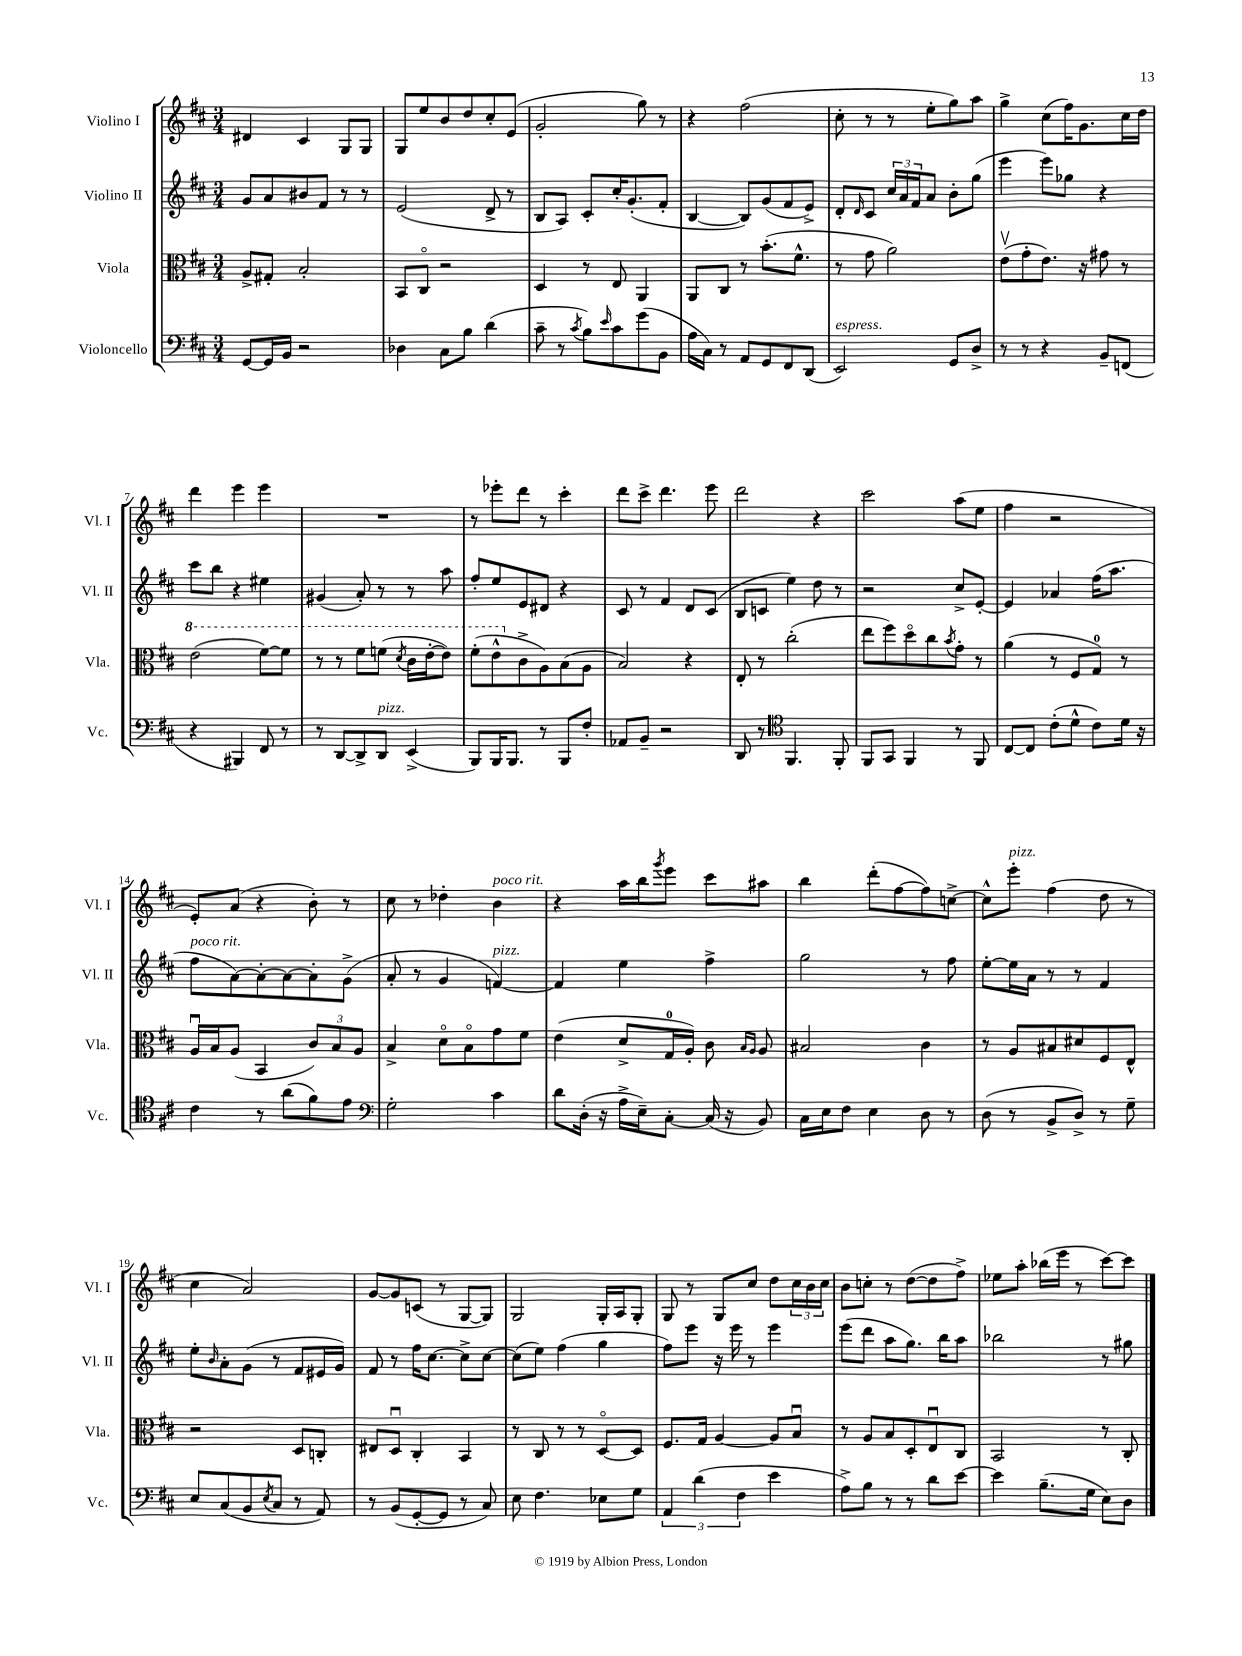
<<
\new StaffGroup <<
\new Staff = "s0" \with { instrumentName = "Violino I" shortInstrumentName = "Vl. I" } {
    \clef treble \key d \major \numericTimeSignature \time 3/4
    dis'4 cis'4 g8 g8 |
    g8 e''8 b'8 d''8 cis''8-. e'8( |
    g'2-. g''8) r8 |
    r4 fis''2( |
    cis''8-. r8 r8 e''8-. g''8) a''8 |
    g''4-> cis''8( fis''16) g'8. cis''16 d''16 |
    d'''4 e'''4 e'''4 |
    R2. |
    r8 ees'''8-. d'''8 r8 cis'''4-. |
    d'''8 cis'''8-> d'''4. e'''8 |
    d'''2 r4 |
    cis'''2 a''8( e''8 |
    fis''4 r2 |
    e'8-.) a'8( r4 b'8-.) r8 |
    cis''8 r8 des''4-. b'4^\markup { \italic "poco rit." } |
    r4 a''16 b''16 \acciaccatura { g'''8 } e'''8 cis'''8 ais''8 |
    b''4 d'''8-.( fis''8~ fis''8) c''8~-> |
    c''8-^ e'''8-.^\markup { \italic "pizz." } fis''4( d''8 r8 |
    cis''4 a'2) |
    g'8~ g'8 c'8( r8 g8~ g8) |
    g2 g16-. a16 g8-. |
    g8 r8 g8 cis''8 d''8 \tuplet 3/2 { cis''16 b'16 cis''16 } |
    b'8 c''8-. r8 d''8~( d''8 fis''8->) |
    ees''8 a''8-. bes''16( e'''16 r8 cis'''8~) cis'''8 \bar "|." |
}
\new Staff = "s1" \with { instrumentName = "Violino II" shortInstrumentName = "Vl. II" } {
    \clef treble \key d \major \numericTimeSignature \time 3/4
    g'8 a'8 bis'8 fis'8 r8 r8 |
    e'2( d'8-> r8 |
    b8 a8) cis'8-. cis''16-. g'8.-.( fis'8-. |
    b4~ b8) g'8( fis'8 e'8->) |
    d'8-. \grace { d'16 } cis'8 \tuplet 3/2 { cis''16 a'16 fis'16 } a'8 b'8-. g''8( |
    e'''4 e'''8) ges''8 r4 |
    cis'''8 b''8 r4 eis''4 |
    gis'4( a'8-.) r8 r8 a''8 |
    fis''8-. e''8 e'8 dis'8 r4 |
    cis'8 r8 fis'4 d'8 cis'8( |
    b8 c'8 e''4) d''8 r8 |
    r2 cis''8-> e'8~-. |
    e'4 aes'4 fis''16( a''8. |
    fis''8^\markup { \italic "poco rit." } a'8~) a'8~-. a'8~ a'8-. g'8->( |
    a'8-. r8 g'4 f'4~^\markup { \italic "pizz." }) |
    f'4 e''4 fis''4-> |
    g''2 r8 fis''8 |
    e''8~-. e''16 a'16 r8 r8 fis'4 |
    e''8-. \grace { b'16 } a'8-. g'8( r8 fis'8 eis'16 g'16) |
    fis'8 r8 fis''16 cis''8.~ cis''8-> cis''8~ |
    cis''8( e''8) fis''4( g''4 |
    fis''8) e'''8 r16 e'''16 r8 e'''4 |
    e'''8( d'''8 a''8 g''8.) b''16 a''8 |
    bes''2 r8 gis''8 \bar "|." |
}
\new Staff = "s2" \with { instrumentName = "Viola" shortInstrumentName = "Vla." } {
    \clef alto \key d \major \numericTimeSignature \time 3/4
    a8-> gis8-. b2-. |
    b,8 cis8\flageolet r2 |
    d4 r8 e8 a,4 |
    a,8 cis8 r8 b'8.-.( fis'8.-^ |
    r8 g'8 a'2) |
    e'8\upbow( g'8-. e'8.) r16 gis'8 r8 |
    \ottava #1 e''2( fis''8~) fis''8 |
    r8 r8 fis''8 f''8( \acciaccatura { d''8 } cis''16 e''16~-. e''8) |
    fis''8-.( e''8-^ \ottava #0 cis'8-> a8) b8( a8 |
    b2) r4 |
    e8-. r8 cis''2-.( |
    e''8 fis''8) d''8\flageolet cis''8 \acciaccatura { b'8 } g'8-. r8 |
    a'4( r8 fis8 g8-0) r8 |
    a16\downbow b16 a8( b,4 \tuplet 3/2 { cis'8) b8 a8 } |
    b4-> d'8\flageolet b8\flageolet g'8 fis'8 |
    e'4( d'8-> g16-0 a16-.) cis'8 \grace { b16 a16 } a8 |
    bis2 cis'4 |
    r8 a8 bis8 dis'8 fis8 e8-^ |
    r2 d8 c8-. |
    eis8 d8\downbow cis4-. b,4 |
    r8 cis8 r8 r8 d8~\flageolet d8 |
    fis8. g16 a4~ a8 b8\downbow |
    r8 a8 b8 d8-. e8\downbow cis8 |
    b,2 r8 cis8-. \bar "|." |
}
\new Staff = "s3" \with { instrumentName = "Violoncello" shortInstrumentName = "Vc." } {
    \clef bass \key d \major \numericTimeSignature \time 3/4
    g,8~ g,16 b,16 r2 |
    des4 cis8 b8 d'4( |
    cis'8-- r8 \acciaccatura { cis'8 } b8) \grace { e'16 } cis'8 g'8( b,8 |
    a16 cis16) r8 a,8 g,8 fis,8 d,8( |
    e,2^\markup { \italic "espress." }) g,8 d8-> |
    r8 r8 r4 b,8-- f,8( |
    r4 bis,,4) fis,8 r8 |
    r8 d,8~ d,8-> d,8^\markup { \italic "pizz." } e,4->( |
    b,,8) b,,16 b,,8. r8 b,,8 fis8-. |
    aes,8 b,8-- r2 |
    d,8 r8 \clef tenor fis,4. fis,8-. |
    fis,8 g,8 fis,4 r8 fis,8 |
    cis8~ cis8 cis'8-.( d'8-^ cis'8) d'16 r16 |
    cis'4 r8 a'8( fis'8) e'8 |
    \clef bass g2-. cis'4 |
    d'8 d16-.( r16 a16-> e16--) cis8~-. cis16( r16 b,8) |
    cis16 e16 fis8 e4 d8 r8 |
    d8( r8 b,8-> d8->) r8 g8-- |
    e8 cis8( b,8 \acciaccatura { e8 } cis8 r8 a,8) |
    r8 b,8( g,8~-. g,8 r8 cis8) |
    e8 fis4. ees8 g8 |
    \tuplet 3/2 { a,4 d'4( fis4 } e'4 |
    a8->) b8 r8 r8 d'8 e'8~ |
    e'4 b8.--( g16 e8) d8 \bar "|." |
}
>>
>>
